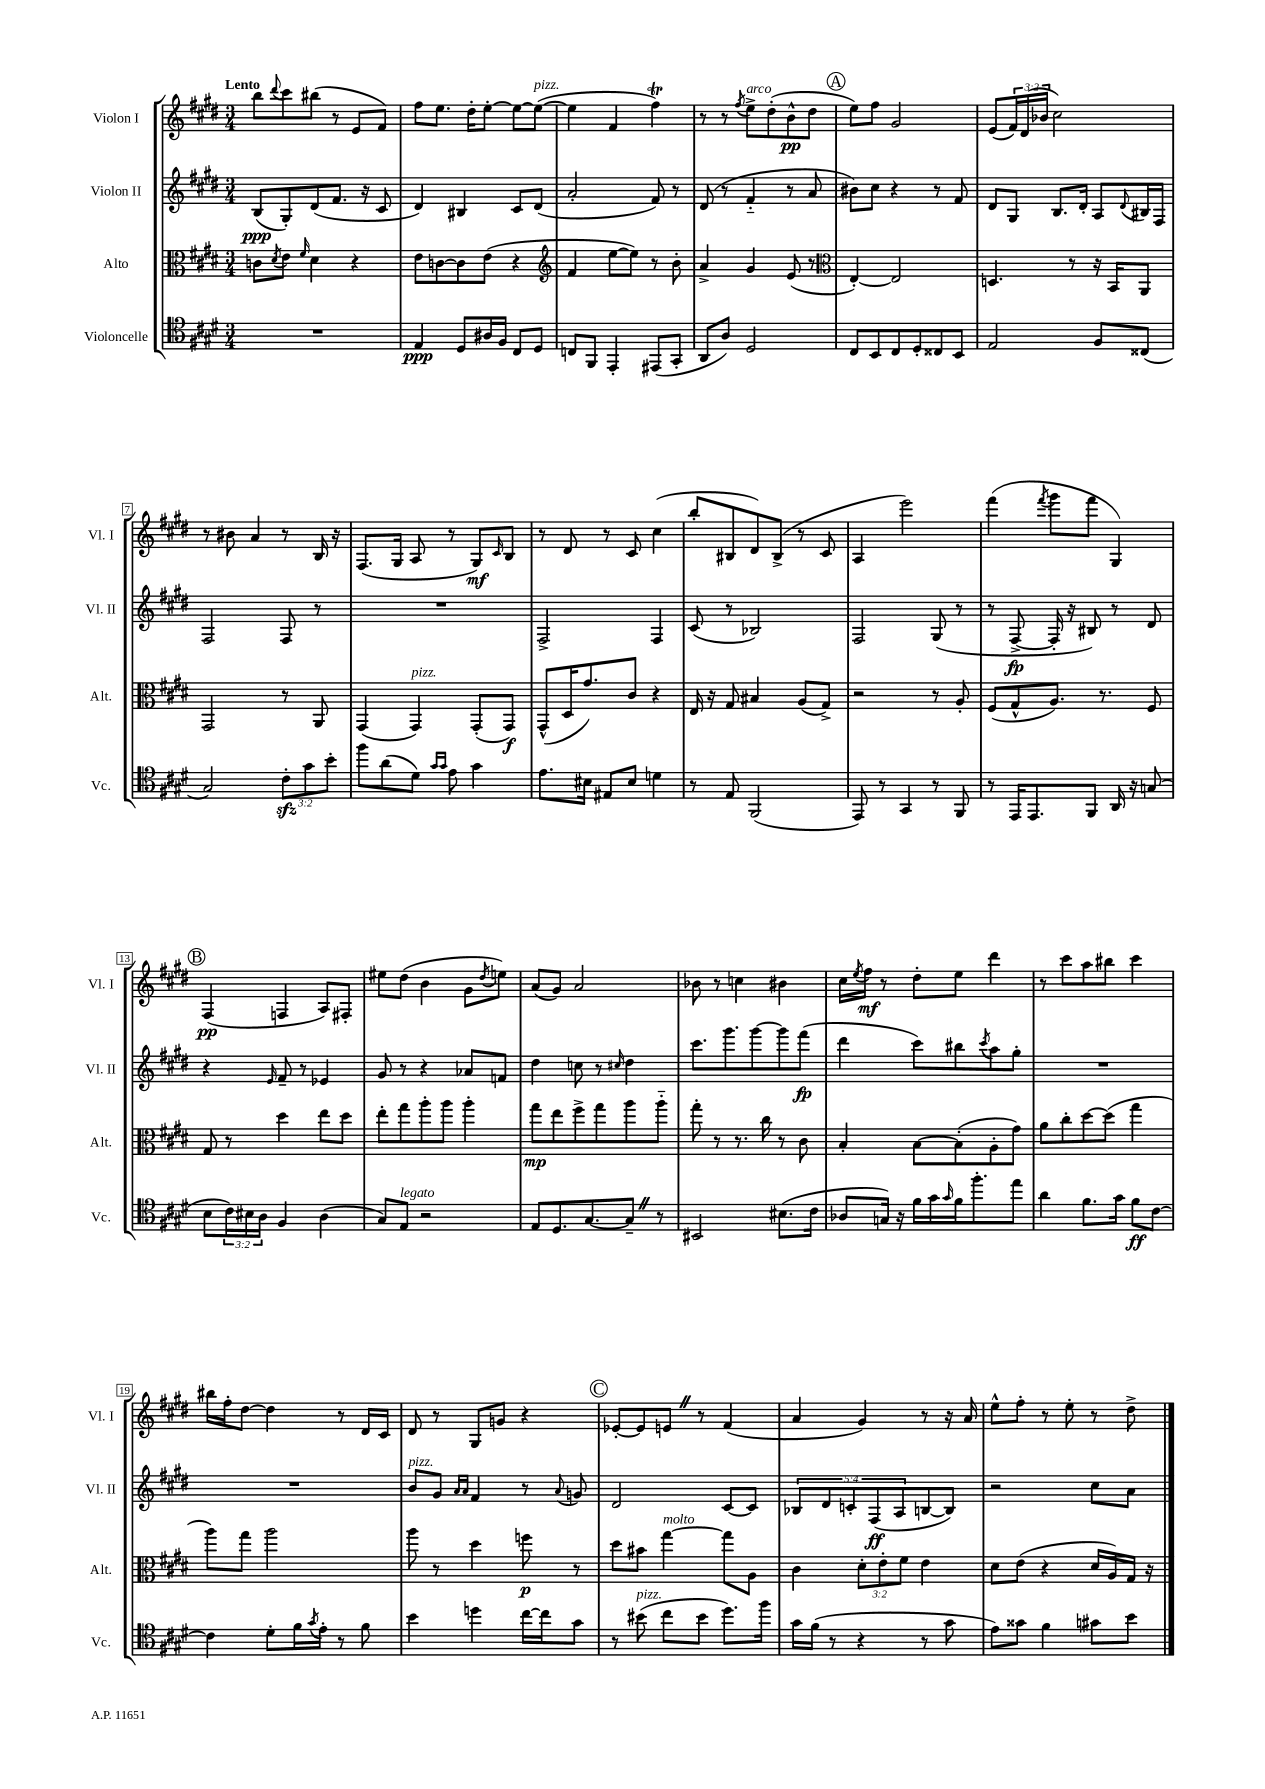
<<
\new StaffGroup <<
\new Staff = "s0" \with { instrumentName = "Violon I" shortInstrumentName = "Vl. I" } {
    \clef treble \key e \major \numericTimeSignature \time 3/4 \override Staff.TupletNumber.text = #tuplet-number::calc-fraction-text \tempo "Lento"
    b''8 \appoggiatura { dis'''8 } cis'''8 bis''8( r8 e'8 fis'8) |
    fis''8 e''8. dis''16-. e''8~-. e''8~ e''8~^\markup { \italic "pizz." }( |
    e''4 fis'4 fis''4\trill) |
    r8 r8 \acciaccatura { fis''8 } e''8->^\markup { \italic "arco" } dis''8-.( b'8-^\pp dis''8 |
    \mark \markup { \circle "A" } e''8) fis''8 gis'2 |
    e'8( \tuplet 3/2 { fis'16) dis'16( bes'16 } cis''2) |
    r8 bis'8 a'4 r8 b16 r16 |
    fis8.( gis16 a8 r8 gis8\mf) \grace { cis'16 } b8 |
    r8 dis'8 r8 cis'8 cis''4( |
    b''8-. bis8 dis'8) bis8->( r8 cis'8 |
    a4 e'''2) |
    fis'''4( \acciaccatura { fis'''8 } gis'''8 fis'''8 gis4) |
    \mark \markup { \circle "B" } fis4\pp( f4 a8) fis8-. |
    eis''8 dis''8( b'4 gis'8 \acciaccatura { dis''8 } e''8) |
    a'8( gis'8) a'2 |
    bes'8 r8 c''4 bis'4 |
    cis''16 \acciaccatura { e''8 } fis''16\mf r8 dis''8-. e''8 dis'''4 |
    r8 cis'''8 a''8 bis''8 cis'''4 |
    bis''16 fis''16-. dis''8~ dis''4 r8 dis'16 cis'16 |
    dis'8 r8 gis8 g'8 r4 |
    \mark \markup { \circle "C" } ees'8~-. ees'8 e'8 \once \override BreathingSign.text = \markup { \musicglyph "scripts.caesura.straight" } \breathe r8 fis'4( |
    a'4 gis'4) r8 r16 a'16 |
    e''8-^ fis''8-. r8 e''8-. r8 dis''8-> \bar "|." |
}
\new Staff = "s1" \with { instrumentName = "Violon II" shortInstrumentName = "Vl. II" } {
    \clef treble \key e \major \numericTimeSignature \time 3/4 \override Staff.TupletNumber.text = #tuplet-number::calc-fraction-text
    b8\ppp( gis8-.) dis'8( fis'8. r16 cis'8 |
    dis'4) bis4 cis'8 dis'8( |
    a'2-. fis'8) r8 |
    dis'8( r8 fis'4-_ r8 a'8 |
    \mark \markup { \circle "A" } bis'8) cis''8 r4 r8 fis'8 |
    dis'8 gis8 b8. dis'16-. a8 \appoggiatura { dis'8 } bis16 fis16 |
    fis2 fis8 r8 |
    R2. |
    fis2-> fis4 |
    cis'8( r8 bes2) |
    fis2 gis8( r8 |
    r8 fis8~->\fp fis16-. r16 bis8) r8 dis'8 |
    \mark \markup { \circle "B" } r4 \grace { e'16 } fis'8-- r8 ees'4 |
    gis'8 r8 r4 aes'8 f'8 |
    dis''4 c''8 r8 \grace { cis''16 } dis''4 |
    cis'''8. gis'''8. gis'''8~ gis'''8 fis'''8\fp( |
    dis'''4 cis'''8) bis''8 \acciaccatura { cis'''8 } a''8 gis''8-. |
    R2. |
    R2. |
    b'8^\markup { \italic "pizz." } gis'8 \grace { a'16 a'16 } fis'4 r8 \appoggiatura { a'8 } g'8 |
    \mark \markup { \circle "C" } dis'2 cis'8~ cis'8 |
    \tuplet 5/4 { bes8 dis'8 c'8-. fis8\ff( a8 } b8~ b8) |
    r2 cis''8 a'8 \bar "|." |
}
\new Staff = "s2" \with { instrumentName = "Alto" shortInstrumentName = "Alt." } {
    \clef alto \key e \major \numericTimeSignature \time 3/4 \override Staff.TupletNumber.text = #tuplet-number::calc-fraction-text
    c'8 \acciaccatura { dis'8 } e'8 \grace { fis'16 } dis'4 r4 |
    e'8 c'8~ c'8 e'8( r4 |
    \clef treble fis'4 e''8~ e''8) r8 b'8-. |
    a'4-> gis'4 e'8( r8 |
    \mark \markup { \circle "A" } \clef alto e4~-.) e2 |
    d4. r8 r16 b,16 a,8 |
    gis,2 r8 a,8 |
    gis,4( gis,4^\markup { \italic "pizz." }) gis,8-.( gis,8\f) |
    gis,8-^( dis16 gis'8.) cis'8 r4 |
    e16 r16 gis8 bis4 a8( gis8->) |
    r2 r8 a8-. |
    fis8( gis8-^ a8.) r8. fis8 |
    \mark \markup { \circle "B" } gis8 r8 dis''4 e''8 dis''8 |
    e''8-. gis''8 a''8-. a''8 a''4-. |
    gis''8\mp e''8 fis''8-> gis''8 a''8 a''8-_ |
    gis''8-. r8 r8. cis''16 r8 cis'8 |
    b4-. b8~ b8-.( a8-. gis'8) |
    a'8 cis''8-. dis''8~ dis''8( gis''4 |
    a''8) gis''8 a''2 |
    a''8 r8 dis''4 f''8\p r8 |
    \mark \markup { \circle "C" } dis''8 bis'8 gis''4~^\markup { \italic "molto" } gis''8 a8 |
    cis'4 \tuplet 3/2 { dis'8-. e'8-. fis'8 } e'4 |
    dis'8 e'8( r4 dis'16 a16) gis16 r16 \bar "|." |
}
\new Staff = "s3" \with { instrumentName = "Violoncelle" shortInstrumentName = "Vc." } {
    \clef tenor \key e \major \numericTimeSignature \time 3/4 \override Staff.TupletNumber.text = #tuplet-number::calc-fraction-text
    R2. |
    e4\ppp dis8 ais16 fis16 cis8 dis8 |
    c8 fis,8 e,4-. eis,8( gis,8-. |
    a,8 a8) dis2 |
    \mark \markup { \circle "A" } cis8 b,8 cis8 dis8-. cisis8 b,8 |
    e2 fis8 cisis8( |
    gis2) \tuplet 3/2 { cis'8-.\sfz gis'8 b'8-. } |
    fis''8 a'8( dis'8) \grace { gis'16 gis'16 } e'8 gis'4 |
    e'8. bis16 eis8 bis8 d'4 |
    r8 e8 fis,2( |
    e,8) r8 gis,4 r8 fis,8 |
    r8 e,16 e,8. fis,8 a,16 r16 g8( |
    \mark \markup { \circle "B" } b8 \tuplet 3/2 { cis'16) bis16 a16 } fis4 a4( |
    gis8) e8^\markup { \italic "legato" } r2 |
    e8 dis8. gis8.~ gis8-- \once \override BreathingSign.text = \markup { \musicglyph "scripts.caesura.straight" } \breathe r8 |
    bis,2 bis8.( cis'16 |
    aes8 g16) r16 fis'16 gis'16 \grace { gis'16 } fis'16 fis''8.-. e''8 |
    a'4 fis'8. gis'16 fis'8\ff cis'8~ |
    cis'4 dis'8-. fis'16 \acciaccatura { gis'8 } e'16-. r8 fis'8 |
    b'4 d''4 cis''16~ cis''16 gis'8 |
    \mark \markup { \circle "C" } r8 bis'8^\markup { \italic "pizz." }( cis''8 bis'8 dis''8.) fis''16 |
    gis'16 fis'16( r8 r4 r8 gis'8 |
    e'8) gisis'8 fis'4 gis'8 b'8 \bar "|." |
}
>>
>>
\layout { \context { \Score \override BarNumber.stencil = #(make-stencil-boxer 0.1 0.3 ly:text-interface::print) } }
